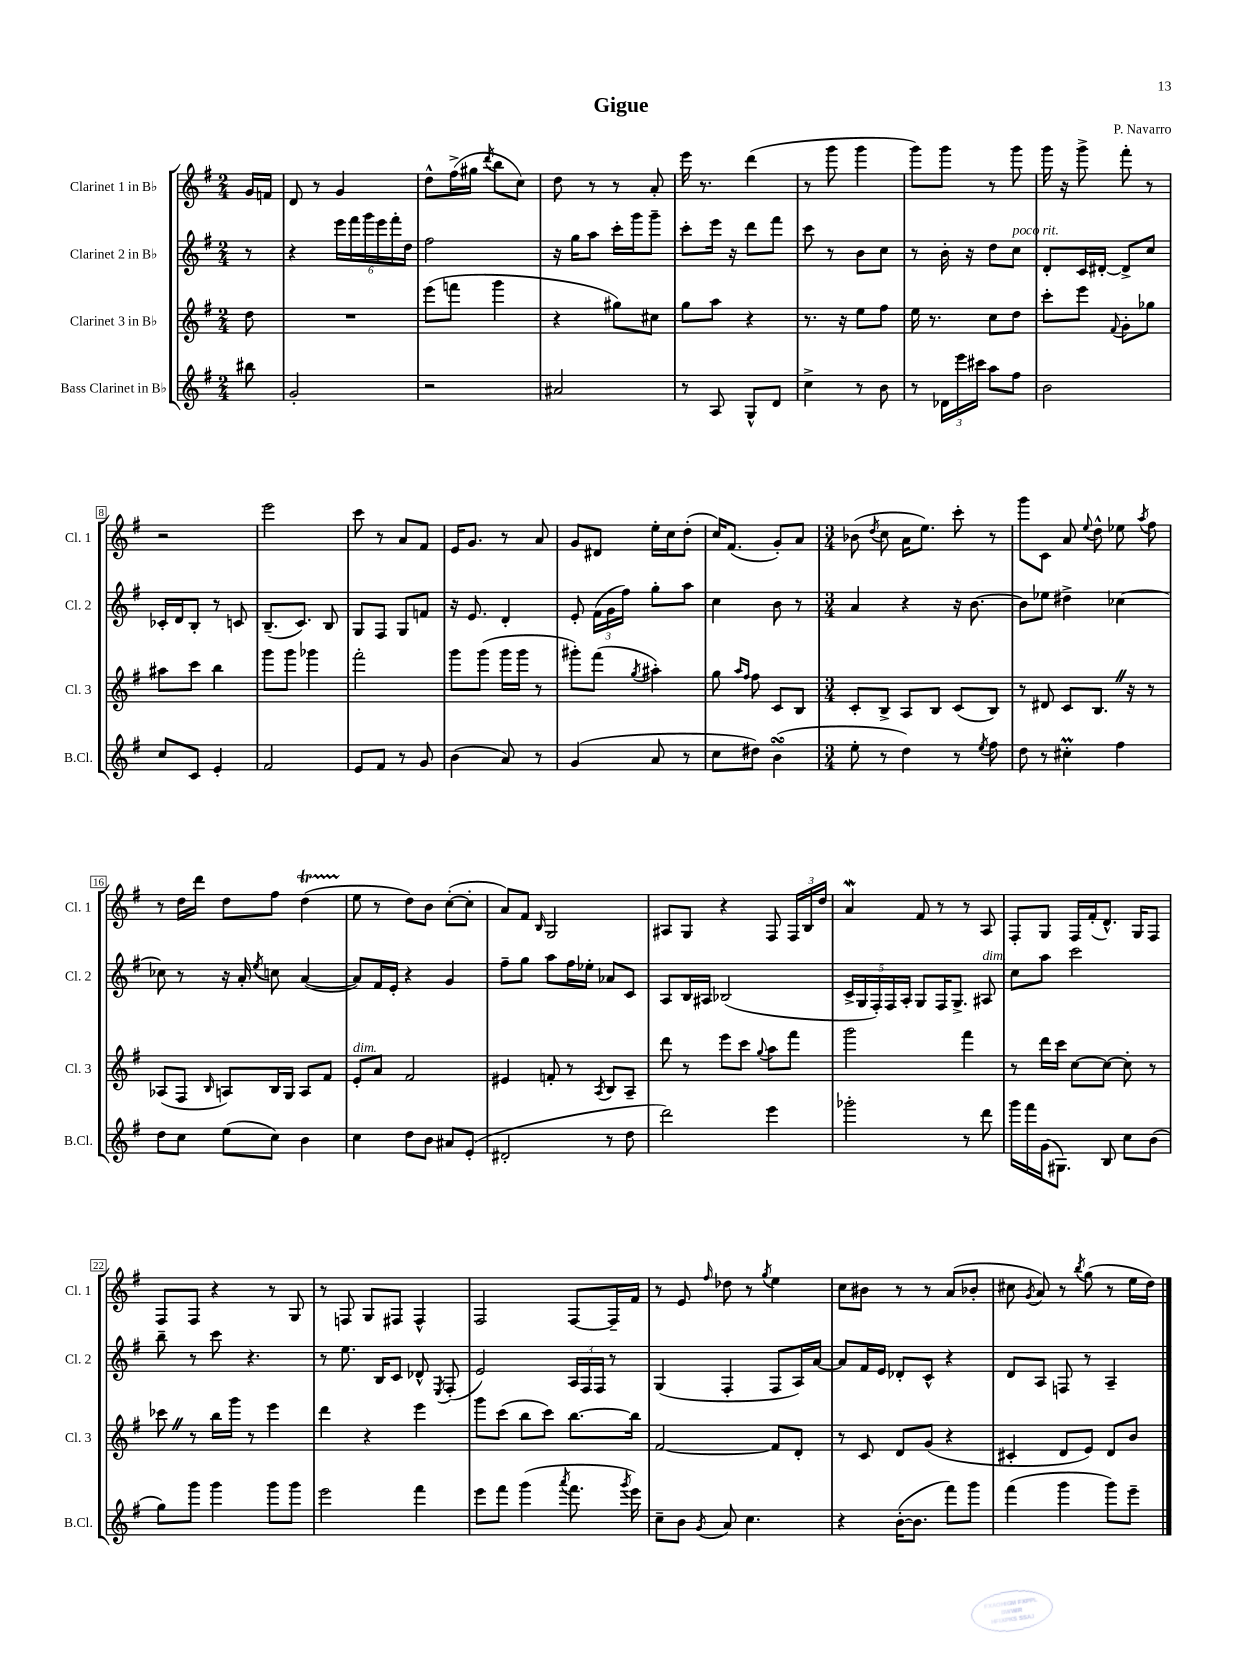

**kern	**kern	**kern	**kern
*part4	*part3	*part2	*part1
*staff4	*staff3	*staff2	*staff1
*I"Bass Clarinet in B♭	*I"Clarinet 3 in B♭	*I"Clarinet 2 in B♭	*I"Clarinet 1 in B♭
*I'B.Cl.	*I'Cl. 3	*I'Cl. 2	*I'Cl. 1
*clefG2	*clefG2	*clefG2	*clefG2
*k[f#]	*k[f#]	*k[f#]	*k[f#]
*M2/4	*M2/4	*M2/4	*M2/4
=	=	=	=
8bb#X\	8dd\	8r	16g/LL
.	.	.	16fn/JJ
=1	=1	=1	=1
2g'/	2r	4r	8d/
.	.	.	8r
.	.	24eee\LL	4g/
.	.	24fff#\	.
.	.	24ggg\	.
.	.	24eee\	.
.	.	24fff#'\	.
.	.	24dd\JJ	.
=2	=2	=2	=2
2r	(8eee\L	2ff#\	8dd^^\L
.	8fffn\J	.	(16ff#^\L
.	.	.	16gg#X\JJ
.	.	.	8qddd/
.	4ggg\	.	8bb\L
.	.	.	8cc\J)
=3	=3	=3	=3
2a#X/	4r	16r	8dd\
.	.	16gg\KL	.
.	.	8aa\J	8r
.	8gg#X\L)	16ccc'\LL	8r
.	.	16ggg\J	.
.	8cc#X\J	8ggg~\J	8a'/
=4	=4	=4	=4
8r	8gg\L	8ccc'\L	16eee\
.	.	.	8.r
8A/	8aa\J	16eee\Jk	.
.	.	16r	.
8G^^/L	4r	8ddd\L	(4ddd\
8d/J	.	8fff#\J	.
=5	=5	=5	=5
4cc^\	8.r	8ccc\	8r
.	.	8r	8ggg\
.	16r	.	.
8r	8ee\L	8b\L	4ggg\
8b\	8ff#\J	8cc\J	.
=6	=6	=6	=6
8r	16ee\	8r	8ggg\L)
.	8.r	.	.
24d-X\LL	.	16b'\	8ggg\J
24eee\	.	.	.
.	.	16r	.
24ccc#X\JJ	.	.	.
8aa\L	8cc\L	8dd\L	8r
!	!	!LO:TX:a:i:t=poco rit.	!
8ff#\J	8dd\J	8cc\J	8ggg\
=7	=7	=7	=7
2b\	8ccc'\L	8d'/L	16ggg\
.	.	.	16r
.	8eee\J	16c/L	8ggg^\
.	.	[16d#X'/JJ	.
.	8qqf#/	.	.
.	8g'\L	8d#^/L]	8fff#'\
.	8gg-X\J	8cc/J	8r
!!LO:LB:g=z
=8	=8	=8	=8
8cc/L	8aa#X\L	16c-X'/LL	2r
.	.	16d/J	.
8c/J	8ccc\J	8B'/J	.
4e'/	4bb\	8r	.
.	.	8cn/	.
=9	=9	=9	=9
2f#/	8ggg\L	(8.B~/L	2eee\
.	8ggg\J	.	.
.	.	8.c/J)	.
.	4ggg-X\	.	.
.	.	8B/	.
=10	=10	=10	=10
8e/L	2fff#'\	8G/L	8ccc\
8f#/J	.	8F#/J	8r
8r	.	8G/L	8a/L
8g/	.	8fn/J	8f#/J
=11	=11	=11	=11
(4b\	8ggg\L	16r	16e/KL
.	.	8.e/	8.g/J
.	(8ggg\J	.	.
8a/)	16ggg\LL	4d'/	8r
.	16ggg\JJ	.	.
8r	8r	.	8a/
=12	=12	=12	=12
(4g/	8ggg#X'\L)	8e'/	8g/L
.	(8fff#\J	(24f#\LL	8d#X/J
.	.	24g\	.
.	.	24ff#\JJ)	.
.	8qgg/	.	.
8a/	4aa#X'\)	8gg'\L	16ee'\LL
.	.	.	16cc\J
8r	.	8aa\J	(8dd'\J
=13	=13	=13	=13
8cc\L	8gg\	4cc\	16cc/KL)
.	.	.	(8.f#/J
.	16qqaa/LL	.	.
.	16qqff#/JJ	.	.
8dd#X\J)	8ff#\	.	.
(4bsSsS\	8c/L	8b\	8g'/L)
.	8B/J	8r	8a/J
=14	=14	=14	=14
*M3/4	*M3/4	*M3/4	*M3/4
8ee'\	8c'/L	4a/	(8b-X\
.	.	.	8qdd/
8r	8B^/J	.	8cc\
4dd\)	8A/L	4r	16a\KL
.	.	.	8.ee\J)
.	8B/J	.	.
8r	(8c/L	16r	8ccc'\
.	.	[8.b\	.
8qee/	.	.	.
8ff#\	8B/J)	.	8r
=15	=15	=15	=15
8dd\	8r	8b\L]	8ggg\L
8r	8d#X/	8ee-X\J	8c\J
4cc#Xm'\	8c/L	4dd#X^\	8a/
.	.	.	8qqee/
.	8.BZ/J	.	8dd^^\
4ff#\	.	[4cc-X\	8ee-X\
.	16r	.	.
.	.	.	8qaa/
.	8r	.	8ff#\
!!LO:LB:g=z
=16	=16	=16	=16
8dd\L	(8A-X/L	8cc-X\]	8r
8cc\J	8F#/J	8r	16dd\LL
.	.	.	16ddd\JJ
.	16qqB/	.	.
(8ee\L	8An/L)	16r	8dd\L
.	.	16a'/	.
.	.	8qee/	.
8cc\J)	16B/L	8ccn\	8ff#\J
.	16G/JJ	.	.
4b\	8A/L	([4a/	(4ddT\
.	8f#/J	.	.
=17	=17	=17	=17
!	!LO:TX:a:i:t=dim.	!	!
4cc\	8e'/L	8a/L])	8ee\
.	8a/J	16f#/L	8r
.	.	16e'/JJ	.
8dd\L	2f#/	4r	8dd\L)
8b\J	.	.	8b\J
8a#X/L	.	4g/	([8cc'\L
(8e'/J	.	.	8cc'\J]
=18	=18	=18	=18
2d#X'/	4e#X/	8ff#~\L	8a/L)
.	.	8gg\J	8f#/J
.	.	.	16qqB/
.	8fn'/	8aa\L	2G/
.	8r	16ff#\L	.
.	.	16ee-X'\JJ	.
.	8qA/	.	.
8r	8B/L	8a-X/L	.
8dd\	8A~/J	8c/J	.
=19	=19	=19	=19
2ddd\)	8ddd\	8A/L	8A#X/L
.	8r	16B/L	8G/J
.	.	16A#X/JJ	.
.	8eee\L	(2B-X/	4r
.	8ccc\J	.	.
.	8qqgg/	.	.
4eee\	8aa\L	.	8F#/
.	8fff#\J	.	24F#/LL
.	.	.	24B/
.	.	.	24dd/JJ
=20	=20	=20	=20
2ggg-X'\	2ggg\	20c^/LL	4aW/
.	.	20G/	.
.	.	20F#'/)	.
.	.	20F#/	.
.	.	20A'/JJ	.
.	.	8G/L	8f#/
.	.	16F#/K	8r
.	.	8.G^/J	.
8r	4fff#\	.	8r
!	!	!LO:TX:a:i:t=dim.	!
8ddd\	.	8A#X/	8A/
=21	=21	=21	=21
16ggg\LL	8r	8cc\L	8F#'/L
16fff#\	.	.	.
(16g\J	16ddd\LL	8aa\J	8G/J
8.G#X\J)	16ccc\JJ	.	.
.	[8cc\L	2ccc\	16F#/LL
.	.	.	(16f#'/J
8B/	8cc\J_	.	8.d^^/J)
8cc\L	8cc'\]	.	.
.	.	.	16G/KL
(8b\J	8r	.	8F#/J
!!LO:LB:g=z
=22	=22	=22	=22
8gg\L)	8ccc-XZ\	8bb~\	8F#/L
8ggg\J	8r	8r	8F#/J
4ggg\	16bb\LL	8ccc\	4r
.	16ggg\JJ	.	.
.	8r	4.r	.
8ggg\L	4eee\	.	8r
8ggg\J	.	.	8G/
=23	=23	=23	=23
2eee\	4ddd\	8r	8r
.	.	8.ee\	8Fn/
.	4r	.	8G/L
.	.	16B/KL	.
.	.	8c/J	8F#X/J
4fff#\	4eee\	8d-X^^/	4F#^^/
.	.	8qE/	.
.	.	(8F#'/	.
=24	=24	=24	=24
8eee\L	8ggg\L	2e/)	2F#/
8fff#\J	(8ccc\J	.	.
(4ggg\	8bb\L	.	.
.	8ccc\J)	.	.
8qaaa/	.	.	.
8.fff#\	[8.bb\L	24A/LL	[8F#/L
.	.	24F#/	.
.	.	24F#/JJ	.
.	.	8r	16F#~/L]
8qggg/	.	.	.
16eee\)	16bb\Jk]	.	16f#/JJ
=25	=25	=25	=25
8cc~\L	[2f#/	(4G/	8r
8b\J	.	.	8e/
8qg/	.	.	16qqff#/
8a/	.	4F#'/	8dd-X\
4.cc\	.	.	8r
.	.	.	8qgg/
.	8f#/L]	8F#/L	4ee\
.	8d'/J	16A/L)	.
.	.	[16a/JJ	.
=26	=26	=26	=26
4r	8r	8a/L]	8cc\L
.	8c/	16f#/L	8b#X\J
.	.	16e/JJ	.
([16b'\KL	8d/L	8d-X'/L	8r
8.b\J]	.	.	.
.	(8g/J	8c^^/J	8r
8fff#\L)	4r	4r	(8a/L
8ggg\J	.	.	8b-X'/J
=27	=27	=27	=27
(4fff#\	4c#X'/	8d/L	8cc#X\
.	.	.	8qg/
.	.	8A/J	8a/)
4ggg\	8d/L	8Fn/	8r
.	.	.	8qbb/
.	8e/J)	8r	(8gg\
8ggg\L)	8d/L	4A~/	8r
8eee~\J	8b/J	.	16ee\LL
.	.	.	16dd\JJ)
==	==	==	==
*-	*-	*-	*-
